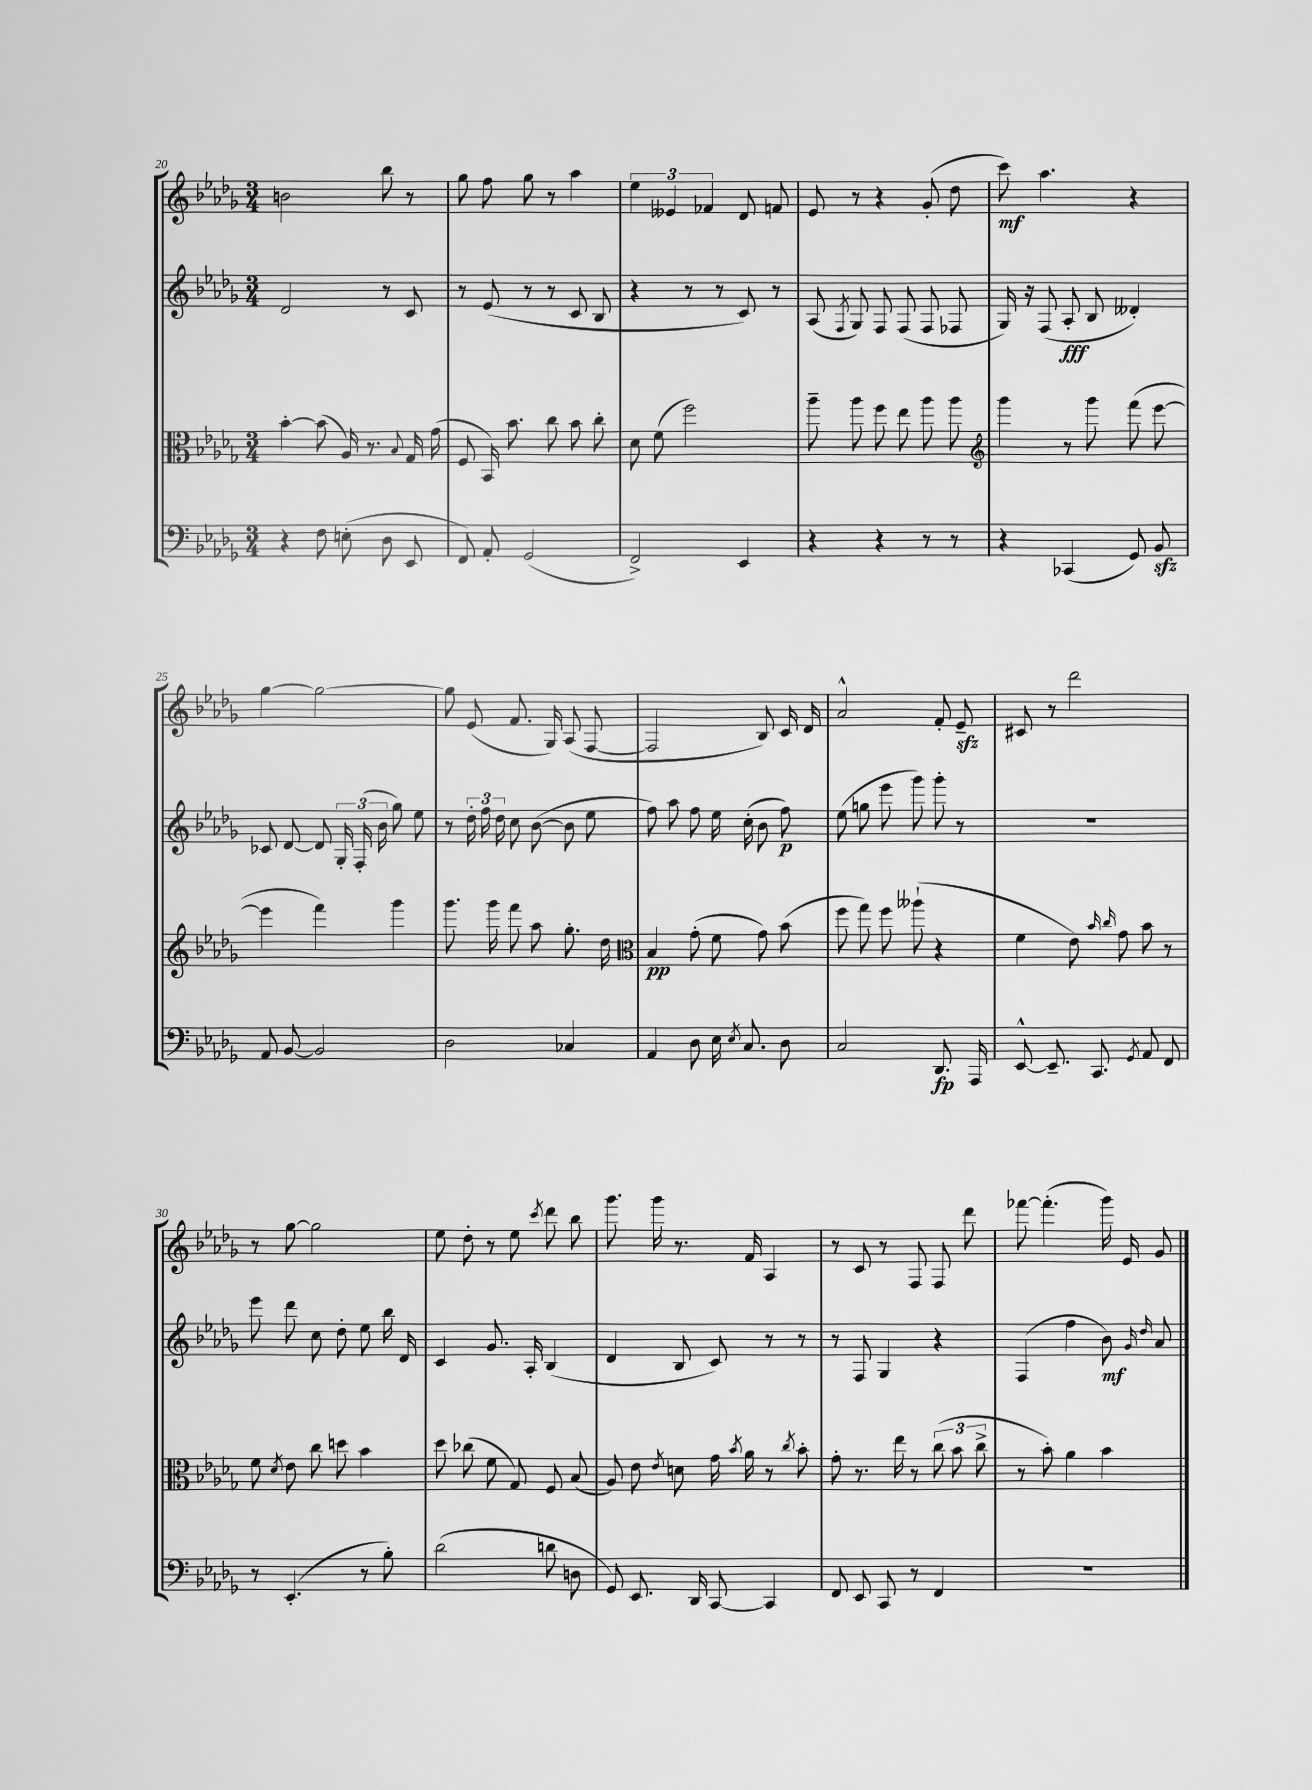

**kern	**dynam	**kern	**dynam	**kern	**dynam	**kern	**dynam
*part4	*part4	*part3	*part3	*part2	*part2	*part1	*part1
*staff4	*staff4	*staff3	*staff3	*staff2	*staff2	*staff1	*staff1
*clefF4	*	*clefC3	*	*clefG2	*	*clefG2	*
*k[b-e-a-d-g-]	*	*k[b-e-a-d-g-]	*	*k[b-e-a-d-g-]	*	*k[b-e-a-d-g-]	*
*M3/4	*	*M3/4	*	*M3/4	*	*M3/4	*
=20	=20	=20	=20	=20	=20	=20	=20
4r	.	[4b-'\	.	2d-/	.	2bn\	.
8F\	.	(8b-\]	.	.	.	.	.
(8En'\	.	16A-/)	.	.	.	.	.
.	.	8.r	.	.	.	.	.
8D-\	.	.	.	8r	.	8bb-\	.
.	.	8qqB-/	.	.	.	.	.
8EE-/	.	16G-/	.	8c/	.	8r	.
.	.	(16g-\	.	.	.	.	.
=21	=21	=21	=21	=21	=21	=21	=21
8FF/)	.	8F/	.	8r	.	8gg-\	.
8AA-'/	.	16BB-/)	.	(8e-/	.	8ff\	.
.	.	8.b-\	.	.	.	.	.
(2GG-/	.	.	.	8r	.	8gg-\	.
.	.	8cc\	.	8r	.	8r	.
.	.	8b-\	.	8c/	.	4aa-\	.
.	.	8cc'\	.	8B-/	.	.	.
=22	=22	=22	=22	=22	=22	=22	=22
2FF^/)	.	8d-\	.	4r	.	6ee-\	.
.	.	(8f\	.	.	.	.	.
.	.	.	.	.	.	6e--X/	.
.	.	2ff\)	.	8r	.	.	.
.	.	.	.	.	.	6f-X/	.
.	.	.	.	8r	.	.	.
4EE-/	.	.	.	8c/)	.	8d-/	.
.	.	.	.	8r	.	8fn/	.
=23	=23	=23	=23	=23	=23	=23	=23
4r	.	8aa-~\	.	(8A-/	.	8e-/	.
.	.	.	.	8qF/	.	.	.
.	.	8aa-\	.	8G-/)	.	8r	.
4r	.	8ff\	.	8F/	.	4r	.
.	.	8ee-\	.	(8F/	.	.	.
8r	.	8aa-\	.	8F/	.	(8g-'/	.
8r	.	8aa-\	.	8F-X/	.	8dd-\	.
=24	=24	=24	=24	=24	=24	=24	=24
*	*	*clefG2	*	*	*	*	*
4r	.	4ggg-\	.	16G-/)	.	8ccc\)	mf
.	.	.	.	16r	.	.	.
.	.	.	.	(8F/	.	4.aa-\	.
(4CC-X/	.	8r	.	8A-'/	fff	.	.
.	.	8ggg-\	.	8B-/	.	.	.
8GG-/)	.	(8fff\	.	4d--X'/)	.	4r	.
8BB-zz/	.	[8eee-\	.	.	.	.	.
!!LO:LB:g=z
=25	=25	=25	=25	=25	=25	=25	=25
8AA-/	.	4eee-\]	.	8c-X/	.	[4gg-\	.
[8BB-/	.	.	.	[8d-/	.	.	.
2BB-/]	.	4fff\)	.	8d-/]	.	2gg-\_	.
.	.	.	.	24G-'/	.	.	.
.	.	.	.	(24F'/	.	.	.
.	.	.	.	24b-\	.	.	.
.	.	4ggg-\	.	8gg-\)	.	.	.
.	.	.	.	8ee-\	.	.	.
=26	=26	=26	=26	=26	=26	=26	=26
2D-\	.	8.ggg-\	.	8r	.	8gg-\]	.
.	.	.	.	24dd-'\	.	(8e-/	.
.	.	.	.	24ff\	.	.	.
.	.	16ggg-\	.	.	.	.	.
.	.	.	.	24dd-\	.	.	.
.	.	8fff\	.	8cc\	.	8.f/	.
.	.	8aa-\	.	([8b-\	.	.	.
.	.	.	.	.	.	16G-/)	.
4C-X/	.	8.gg-'\	.	8b-\]	.	(8A-/	.
.	.	.	.	8ee-\	.	[8F/	.
.	.	16dd-\	.	.	.	.	.
=27	=27	=27	=27	=27	=27	=27	=27
*	*	*clefC3	*	*	*	*	*
4AA-/	.	4B-/	pp	8ff\)	.	2F/]	.
.	.	.	.	8aa-\	.	.	.
8D-\	.	(8g-'\	.	8ff\	.	.	.
16E-\	.	8f\	.	16ee-\	.	.	.
8qE-/	.	.	.	.	.	.	.
8.C/	.	.	.	(16cc'\	.	.	.
.	.	8g-\)	.	8b-\	.	8B-/)	.
8D-\	.	(8b-\	.	8ff\)	p	16c/	.
.	.	.	.	.	.	16d-/	.
=28	=28	=28	=28	=28	=28	=28	=28
2C/	.	8ff\	.	(8ee-\	.	2a-^^/	.
.	.	8gg-\)	.	8ggn\	.	.	.
.	.	8ff\	.	8eee-\	.	.	.
.	.	(8aa--X`\	.	8ggg-\)	.	.	.
8.DD-/	fp	4r	.	8ggg-'\	.	8f'/	.
.	.	.	.	8r	.	8e-zz~/	.
16AAA-/	.	.	.	.	.	.	.
=29	=29	=29	=29	=29	=29	=29	=29
[8EE-^^/	.	4f\	.	2.r	.	8c#X/	.
8.EE-~/]	.	.	.	.	.	8r	.
.	.	8e-\)	.	.	.	2ddd-\	.
8.CC/	.	.	.	.	.	.	.
.	.	16qqb-/	.	.	.	.	.
.	.	16qqcc/	.	.	.	.	.
.	.	8g-\	.	.	.	.	.
8qGG-/	.	.	.	.	.	.	.
8AA-/	.	8b-\	.	.	.	.	.
8FF/	.	8r	.	.	.	.	.
!!LO:LB:g=z
=30	=30	=30	=30	=30	=30	=30	=30
8r	.	8f\	.	8eee-\	.	8r	.
.	.	8qd-/	.	.	.	.	.
(4.EE-'/	.	8e-\	.	8ddd-\	.	[8gg-\	.
.	.	8cc\	.	8cc\	.	2gg-\]	.
.	.	8ddn\	.	8dd-'\	.	.	.
8r	.	4b-\	.	8ee-\	.	.	.
8B-'\)	.	.	.	16bb-\	.	.	.
.	.	.	.	16d-/	.	.	.
=31	=31	=31	=31	=31	=31	=31	=31
(2d-\	.	8dd-\	.	4c/	.	8ee-\	.
.	.	(8cc-X\	.	.	.	8dd-'\	.
.	.	8f\	.	8.g-/	.	8r	.
.	.	8G-/)	.	.	.	8ee-\	.
.	.	.	.	16A-'/	.	.	.
.	.	.	.	.	.	8qccc/	.
8dn\	.	8F/	.	(4B-/	.	8ddd-\	.
8Dn\	.	(8B-/	.	.	.	8bb-\	.
=32	=32	=32	=32	=32	=32	=32	=32
8GG-/)	.	8A-/)	.	4d-/	.	8.ggg-\	.
8.EE-/	.	8e-\	.	.	.	.	.
.	.	.	.	.	.	16ggg-\	.
.	.	8qe-/	.	.	.	.	.
.	.	8dn\	.	8B-/	.	8.r	.
16DD-/	.	.	.	.	.	.	.
[8CC/	.	16g-\	.	8c/)	.	.	.
.	.	8qb-/	.	.	.	.	.
.	.	16a-\	.	.	.	16f/	.
4CC/]	.	8r	.	8r	.	4A-/	.
.	.	8qcc/	.	.	.	.	.
.	.	8b-'\	.	8r	.	.	.
=33	=33	=33	=33	=33	=33	=33	=33
8FF/	.	8g-'\	.	8r	.	8r	.
8EE-/	.	8.r	.	8F/	.	8c/	.
8CC/	.	.	.	4G-/	.	8r	.
.	.	16ee-\	.	.	.	.	.
8r	.	8r	.	.	.	8F/	.
4FF/	.	(12cc\	.	4r	.	8F/	.
.	.	12b-\	.	.	.	.	.
.	.	.	.	.	.	8ddd-\	.
.	.	12cc^\	.	.	.	.	.
=34	=34	=34	=34	=34	=34	=34	=34
2.r	.	8r	.	(4F/	.	[8fff-X\	.
.	.	8b-'\)	.	.	.	(4.fff-'\]	.
.	.	4a-\	.	4ff\	.	.	.
.	.	4b-\	.	8b-\)	mf	16ggg-\)	.
.	.	.	.	.	.	16e-/	.
.	.	.	.	16qqg-/	.	.	.
.	.	.	.	16qqdd-/	.	.	.
.	.	.	.	8a-/	.	8g-/	.
==	==	==	==	==	==	==	==
*-	*-	*-	*-	*-	*-	*-	*-
